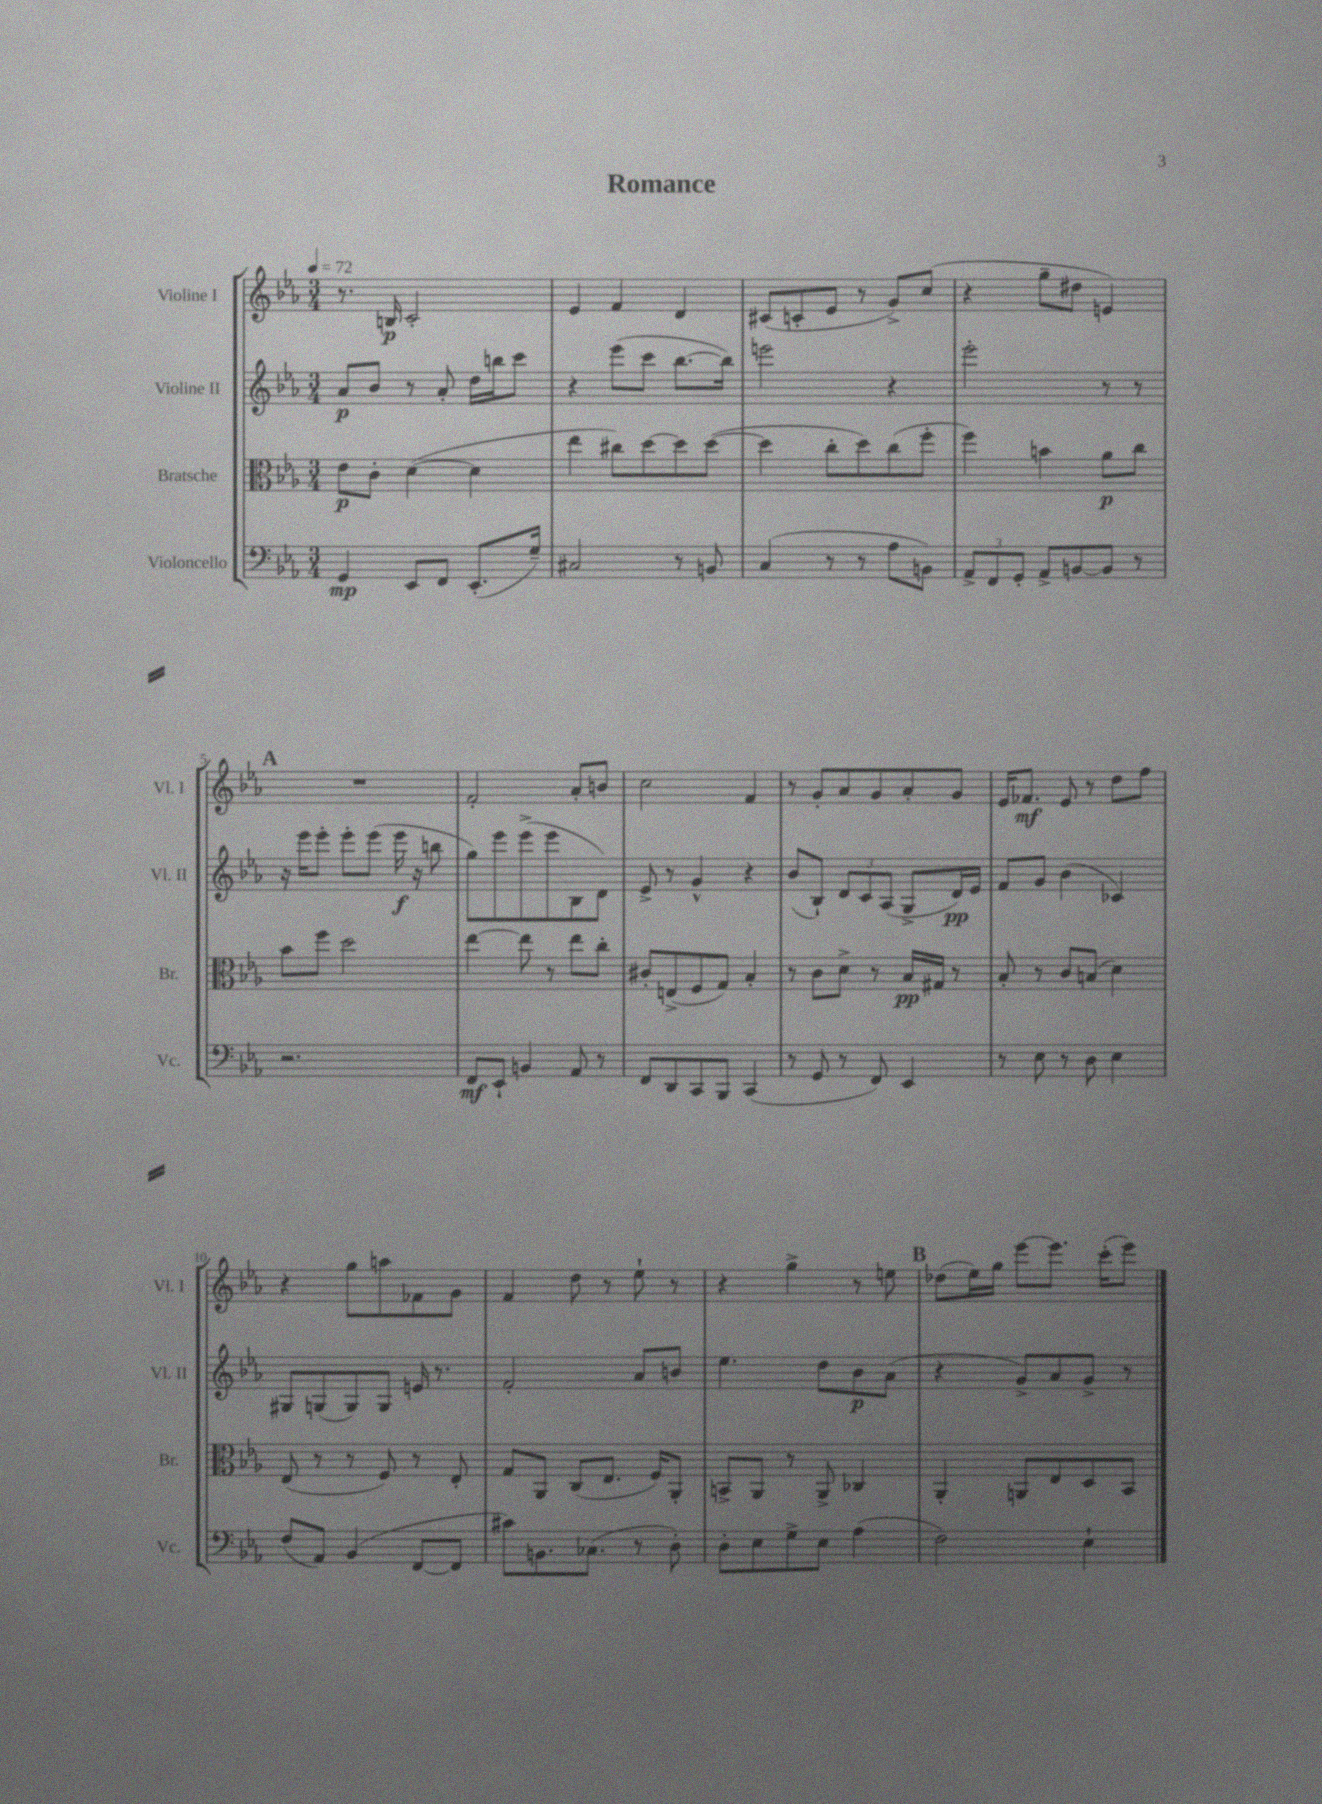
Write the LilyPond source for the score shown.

\header { title = "Romance" }
<<
\new StaffGroup <<
\new Staff = "s0" \with { instrumentName = "Violine I" shortInstrumentName = "Vl. I" } {
    \clef treble \key ees \major \numericTimeSignature \time 3/4 \tempo 4 = 72
    r8. b16\p c'2-. |
    ees'4 f'4 d'4 |
    cis'8( c'8-. ees'8 r8 g'8->) c''8( |
    r4 g''8-- dis''8 e'4) |
    \mark \markup { \bold "A" } R2. |
    f'2-. aes'8-. b'8 |
    c''2 f'4 |
    r8 g'8-. aes'8 g'8 aes'8-. g'8 |
    ees'16 fes'8.\mf ees'8 r8 d''8 f''8 |
    r4 g''8 a''8 fes'8 g'8 |
    f'4 d''8 r8 ees''8-! r8 |
    r4 g''4-> r8 e''8 |
    \mark \markup { \bold "B" } des''8( ees''16) g''16 ees'''8~ ees'''8. c'''16-.( ees'''8) \bar "|." |
}
\new Staff = "s1" \with { instrumentName = "Violine II" shortInstrumentName = "Vl. II" } {
    \clef treble \key ees \major \numericTimeSignature \time 3/4
    aes'8\p bes'8 r8 aes'8-. d''16 b''16 c'''8 |
    r4 ees'''8( c'''8 bes''8.~ bes''16) |
    e'''2 r4 |
    ees'''2-. r8 r8 |
    \mark \markup { \bold "A" } r16 ees'''16 ees'''8-. ees'''8-. ees'''8( ees'''16\f r16 b''8 |
    g''8) ees'''8 ees'''8->( ees'''8 bes8 d'8) |
    ees'8-> r8 g'4-^ r4 |
    bes'8( bes8-!) \tuplet 3/2 { d'8 c'8 aes8( } g8-> d'16\pp) ees'16 |
    f'8 g'8 bes'4( ces'4) |
    gis8 g8( g8) g8 e'16 r8. |
    f'2-. aes'8 b'8 |
    ees''4. d''8 bes'8\p aes'8( |
    \mark \markup { \bold "B" } r4 g'8->) aes'8 g'8-> r8 \bar "|." |
}
\new Staff = "s2" \with { instrumentName = "Bratsche" shortInstrumentName = "Br." } {
    \clef alto \key ees \major \numericTimeSignature \time 3/4
    ees'8\p c'8-. d'4~( d'4 |
    ees''4 cis''8) d''8~ d''8 d''8~( |
    d''4 c''8-. d''8) c''8( f''8-. |
    f''4) b'4 aes'8\p c''8 |
    \mark \markup { \bold "A" } bes'8 f''8 d''2 |
    ees''4~ ees''8 r8 ees''8 c''8-. |
    cis'8-. e8->( f8 g8) bes4-. |
    r8 c'8 d'8-> r8 bes16\pp gis16 r8 |
    bes8-. r8 c'8 b8( d'4) |
    ees8( r8 r8 f8) r8 ees8-. |
    g8 aes,8 c8( ees8. f16) aes,8-. |
    b,8-> aes,8 r8 aes,8-> ces4 |
    \mark \markup { \bold "B" } aes,4-. a,8 ees8 d8 bes,8 \bar "|." |
}
\new Staff = "s3" \with { instrumentName = "Violoncello" shortInstrumentName = "Vc." } {
    \clef bass \key ees \major \numericTimeSignature \time 3/4
    g,4\mp ees,8 f,8 ees,8.-.( g16--) |
    cis2 r8 b,8 |
    c4( r8 r8 aes8 b,8) |
    \tuplet 3/2 { aes,8-> f,8 g,8-. } aes,8-> b,8~ b,8 r8 |
    \mark \markup { \bold "A" } r2. |
    f,8\mf ees,8-! b,4 aes,8 r8 |
    f,8 d,8 c,8 bes,,8 c,4( |
    r8 g,8 r8 f,8) ees,4 |
    r8 ees8 r8 d8 ees4 |
    f8( aes,8) bes,4( f,8~ f,8 |
    cis'8) b,8. ces8.( r8 d8-.) |
    d8-. ees8 g8-> ees8 aes4( |
    \mark \markup { \bold "B" } f2) ees4-! \bar "|." |
}
>>
>>
